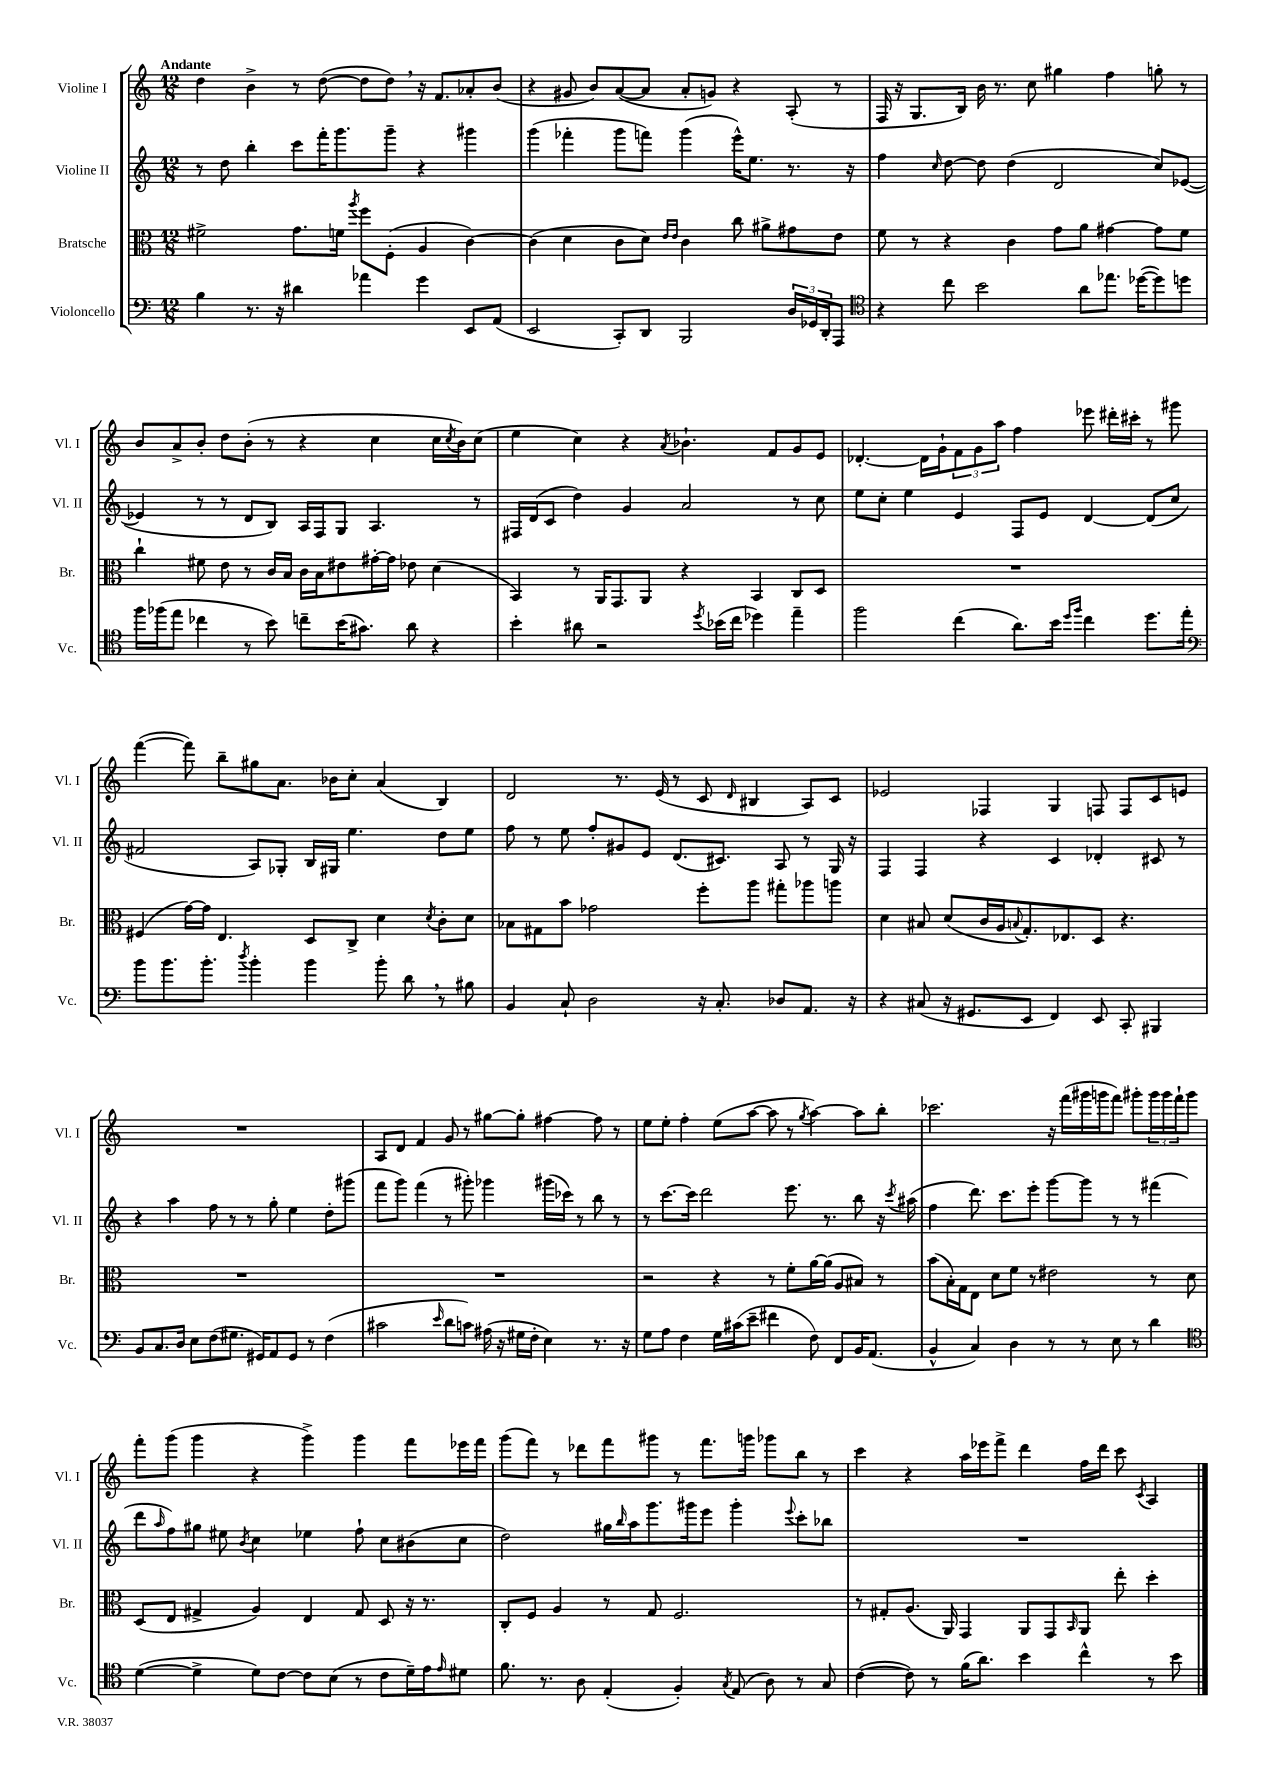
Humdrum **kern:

**kern	**kern	**kern	**kern
*staff4	*staff3	*staff2	*staff1
*clefF4	*clefC3	*clefG2	*clefG2
*k[]	*k[]	*k[]	*k[]
*M12/8	*M12/8	*M12/8	*M12/8
4B\	2f#^\	8r	4dd\
.	.	8dd\	.
8.r	.	4bb'\	4b^\
16r	.	.	.
4d#\	8.g\L	8ccc\L	8r
.	.	16fff'\K	([8dd\
.	16f\Jk	8.ggg\	.
.	8qaa/	.	.
4a-\	8ff\L	.	8dd\]L
.	(8F'\J	8ggg~\J	8dd\J)
4g\	4A/	4r	16r
.	.	.	8.f/L
8EE/L	[4c\)	4ggg#\	8a-'/
(8AA/J	.	.	(8b/J
=	=	=	=
2EE/	(4c\]	(4ggg\	4r
.	4d\	4fff-'\	8g#/
.	.	.	8b/L)
8CC'/L)	8c\L	8ggg\L	([8a/
8DD/J	8d\J)	8fff\J)	8a/]J
.	16qqe/LL	.	.
.	16qqe/JJ	.	.
2BBB/	4c\	(4ggg\	8a'/L
.	.	.	8g/J)
.	8cc\	16eee^^\LK)	4r
.	.	8.ee\J	.
.	8a#^\L	.	.
24D/LL	8g#\	8.r	(8A'/
24GG-/	.	.	.
24DD'/J	.	.	.
8AAA/J	8e\J	.	8r
.	.	16r	.
=	=	=	=
*clefC4	*	*	*
4r	8f\	4ff\	16F/
.	.	.	16r
.	8r	.	8.G/L
.	.	16qqcc/	.
8cc\	4r	[8dd\	.
.	.	.	16B/Jk)
2b\	.	8dd\]	16b\
.	.	.	8.r
.	4c\	(4dd\	.
.	.	.	8cc\
.	8g\L	2d/	4gg#\
8a\L	8a\J	.	.
8.ee-\J	[4g#\	.	4ff\
([16dd-\LK	.	.	.
8dd-\])	8g#\]L	8cc/L)	8gg'\
8dd\J	8f\J	([8e-/J	8r
=	=	=	=
16ff\LL	4cc`\	4e-/]	8b/L
(16ff-\J	.	.	.
8ee\J	.	.	8a^/
4cc-\	8f#\	8r	8b'/J
.	8e\	8r	8dd\L
8r	8r	8d/L	(8b'\J
8b\)	16c/LL	8B/J)	8r
.	16B/JJ	.	.
8cc~\L	16c\LL	16A/LL	4r
.	16B\J	16F/J	.
(16b\K	8e#\	8G/J	.
8.g#\J)	.	.	.
.	[16g#'\L	4.A/	4cc\
.	16g#\]JJ	.	.
8a\	8e-\	.	.
4r	(4d\	.	16cc\LL
.	.	.	8qcc/
.	.	.	16b\J)
.	.	8r	(8cc\J
=	=	=	=
4b'\	4BB/)	16F#/LL	4ee\
.	.	(16d/J	.
.	.	8c/J	.
8a#\	8r	4dd\)	4cc\)
2r	16AA/LK	.	.
.	8.GG/	.	.
.	.	4g/	4r
.	8AA/J	.	.
.	.	.	8qa/
.	4r	2a/	4.b-`\
8qdd/	.	.	.
(16b-\LL	.	.	.
16cc\JJ	.	.	.
4dd-\)	4BB/	.	.
.	.	.	8f/L
4ee~\	8C/L	8r	8g/
.	8D/J	8cc\	8e/J
=	=	=	=
2ff\	1.r	8ee\L	[4.d-'/
.	.	8cc'\J	.
.	.	4ee\	.
.	.	.	16d-\]LL
.	.	.	16g`\J
(4cc\	.	4e/	12f\
.	.	.	12g\
.	.	.	12aa\J
8.a\L)	.	8F/L	4ff\
.	.	8e/J	.
16b\Jk	.	.	.
16qqdd/LL	.	.	.
16qqff/JJ	.	.	.
4cc\	.	[4d/	8eee-\
.	.	.	16ddd#'\LL
.	.	.	16ccc#'\JJ
8.dd\L	.	(8d/]L	8r
.	.	8cc/J	8ggg#\
16ee'\Jk	.	.	.
=	=	=	=
*clefF4	*	*	*
8b\L	(4F#/	2f#/	([4fff\
8.b\	.	.	.
.	[16g\LL)	.	8fff\])
8.b'\J	16g\]JJ	.	.
.	4.E/	.	8bb~\L
8qdd/	.	.	.
4b'\	.	8A/L)	8gg#\
.	.	8G-'/J	8.a\J
4b\	8D/L	16B/LL	.
.	.	16G#/JJ	16b-\LK
.	8C^/J	4.ee\	8cc'\J
8b'\	4d\	.	(4a/
8d\	.	.	.
.	8qd/	.	.
8r	8c'\L	8dd\L	4B/)
8B#\	8d\J	8ee\J	.
=	=	=	=
4BB/	8B-\L	8ff\	2d/
.	8G#\	8r	.
8C`/	8b\J	8ee\	.
2D\	2g-\	8ff'/L	.
.	.	8g#/	8.r
.	.	8e/J	.
.	.	.	(16e/
.	.	(8.d/L	8r
16r	8ff'\L	.	8c/
8.C'/	.	8.c#/J)	.
.	.	.	16qqd/
.	8aa\J	.	4B#/
8D-/L	8gg#'\L	8A/	.
8.AA/J	8aa-\	8r	8A/L)
.	8aa\J	16G/	8c/J
16r	.	16r	.
=	=	=	=
4r	4d\	4F/	2e-/
(8C#/	8B#/	4F/	.
16r	(8d/L	.	.
8.GG#/L	.	.	.
.	16c/L	4r	4F-/
.	16A/J	.	.
.	8qqB/	.	.
8EE/J	8.G'/)	.	.
4FF/)	.	4c/	4G/
.	8.E-/	.	.
8EE/	8D/J	4d-'/	8F/
8CC'/	4.r	.	8F/L
4BBB#/	.	8c#/	8c/
.	.	8r	8e/J
=	=	=	=
8BB/L	1.r	4r	1.r
8.C/	.	.	.
.	.	4aa\	.
16D/Jk	.	.	.
8E\L	.	.	.
(8F\	.	8ff\	.
8.G#\J	.	8r	.
.	.	8r	.
16GG#/LK)	.	.	.
8AA/	.	8gg'\	.
8GG#/J	.	4ee\	.
8r	.	.	.
(4F\	.	8dd'\L	.
.	.	(8ggg#\J	.
=	=	=	=
2c#\	1.r	8fff\L	8A/L
.	.	8ggg\J)	8d/J
.	.	(4fff\	4f/
16qqe/	.	.	.
8d\L	.	8r	8g/
8c\J)	.	8ggg#'\)	8r
(16A#\	.	4ggg-\	[8gg#\L
16r	.	.	.
16G#\LL	.	.	8gg#'\]J
16F'\JJ	.	.	.
4E\)	.	(16ggg#\LL	[4ff#\
.	.	16ccc-\JJ)	.
.	.	8r	.
8.r	.	8bb\	8ff#\]
.	.	8r	8r
16r	.	.	.
=	=	=	=
8G\L	2r	8r	8ee\L
8A\J	.	[8.ccc\L	8ee'\J
4F\	.	.	4ff'\
.	.	16ccc\]Jk	.
.	.	2ddd\	.
16G\LL	4r	.	(8ee\L
(16c#\J	.	.	.
8e~\J	.	.	[8aa\J
4f#\	8r	.	8aa\]
.	8f'\L	8.eee\	8r
.	.	.	8qgg/
8F\)	[16a\L	.	[4aa\)
.	(16a\]JJ	8.r	.
8FF/L	8A/L	.	.
16BB/K	8B#/J)	8bb\	8aa\]L
(8.AA/J	.	.	.
.	8r	16r	8bb'\J
.	.	8qccc/	.
.	.	(16aa#\	.
=	=	=	=
4BB^^/	(8b\L	4ff\	2.ccc-\
.	16B'\L)	.	.
.	16G\J	.	.
4C/)	8E\J	8.ddd\)	.
.	8d\L	.	.
.	.	8.ccc\L	.
4D\	8f\J	.	.
.	8r	8eee'\J	.
8r	2e#\	[8ggg\L	16r
.	.	.	(16fff\LL
8r	.	8ggg\]J	16ggg#\
.	.	.	16ggg\J
8E\	.	8r	8fff\J)
8r	.	8r	8ggg#'\L
4d\	8r	(4fff#\	24ggg#\L
.	.	.	24ggg#\
.	.	.	24fff`\J
.	8d\	.	8ggg#\J
=	=	=	=
*clefC4	*	*	*
([4d\	(8D/L	8ddd\L	8fff'\L
.	.	16qqaa/	.
.	8E/J	8ff\)	(8ggg\J
4d^\]	4G#^/	8gg#\J	4ggg\
.	.	8ee#\	.
.	.	8qb/	.
8d\L)	4A/)	4cc\	4r
[8c\J	.	.	.
8c\]L	4E/	4ee-\	4ggg^\)
(8B\J	.	.	.
8r	8G#/	8ff`\	4ggg\
8c\L	8D/	8cc\L	.
16d~\L)	16r	(8b#\	8fff\L
16e\J	8.r	.	.
16qqe/	.	.	.
8d#\J	.	8cc\J	16eee-\L
.	.	.	16fff\JJ
=	=	=	=
8.f\	8C'/L	2dd\)	(8ggg\L
.	8F/J	.	8fff\J)
8.r	.	.	.
.	4A/	.	8r
8A\	.	.	8ddd-\L
(4E'/	8r	16gg#\LL	8fff\
.	.	16qqbb/	.
.	.	16aa\J	.
.	8G/	8.ggg\	8ggg#\J
4F'/)	2.F/	.	8r
.	.	16ggg#\k	.
.	.	8eee\J	8.fff\L
8qG/	.	.	.
(8E/	.	4ggg#'\	.
.	.	.	16ggg\Jk
8A\)	.	.	8ggg-\L
.	.	8qqeee/	.
8r	.	8ccc'\L	8bb\J
8G/	.	8bb-\J	8r
=	=	=	=
([4c\	8r	1.r	4ccc\
.	8G#'/L	.	.
8c\])	(8.A/J	.	4r
8r	.	.	.
.	16AA/)	.	.
(16f\LK	4GG/	.	16aa\LL
8.a\J)	.	.	16eee-\J
.	.	.	8fff^\J
4b\	8AA/L	.	4ddd\
.	8GG/	.	.
.	16qqBB/	.	.
4cc^^\	8AA/J	.	16ff\LL
.	.	.	16ddd\JJ
.	8ee'\	.	8ccc\
.	.	.	8qc/
8r	4dd'\	.	4A/
8b\	.	.	.
==	==	==	==
*-	*-	*-	*-
